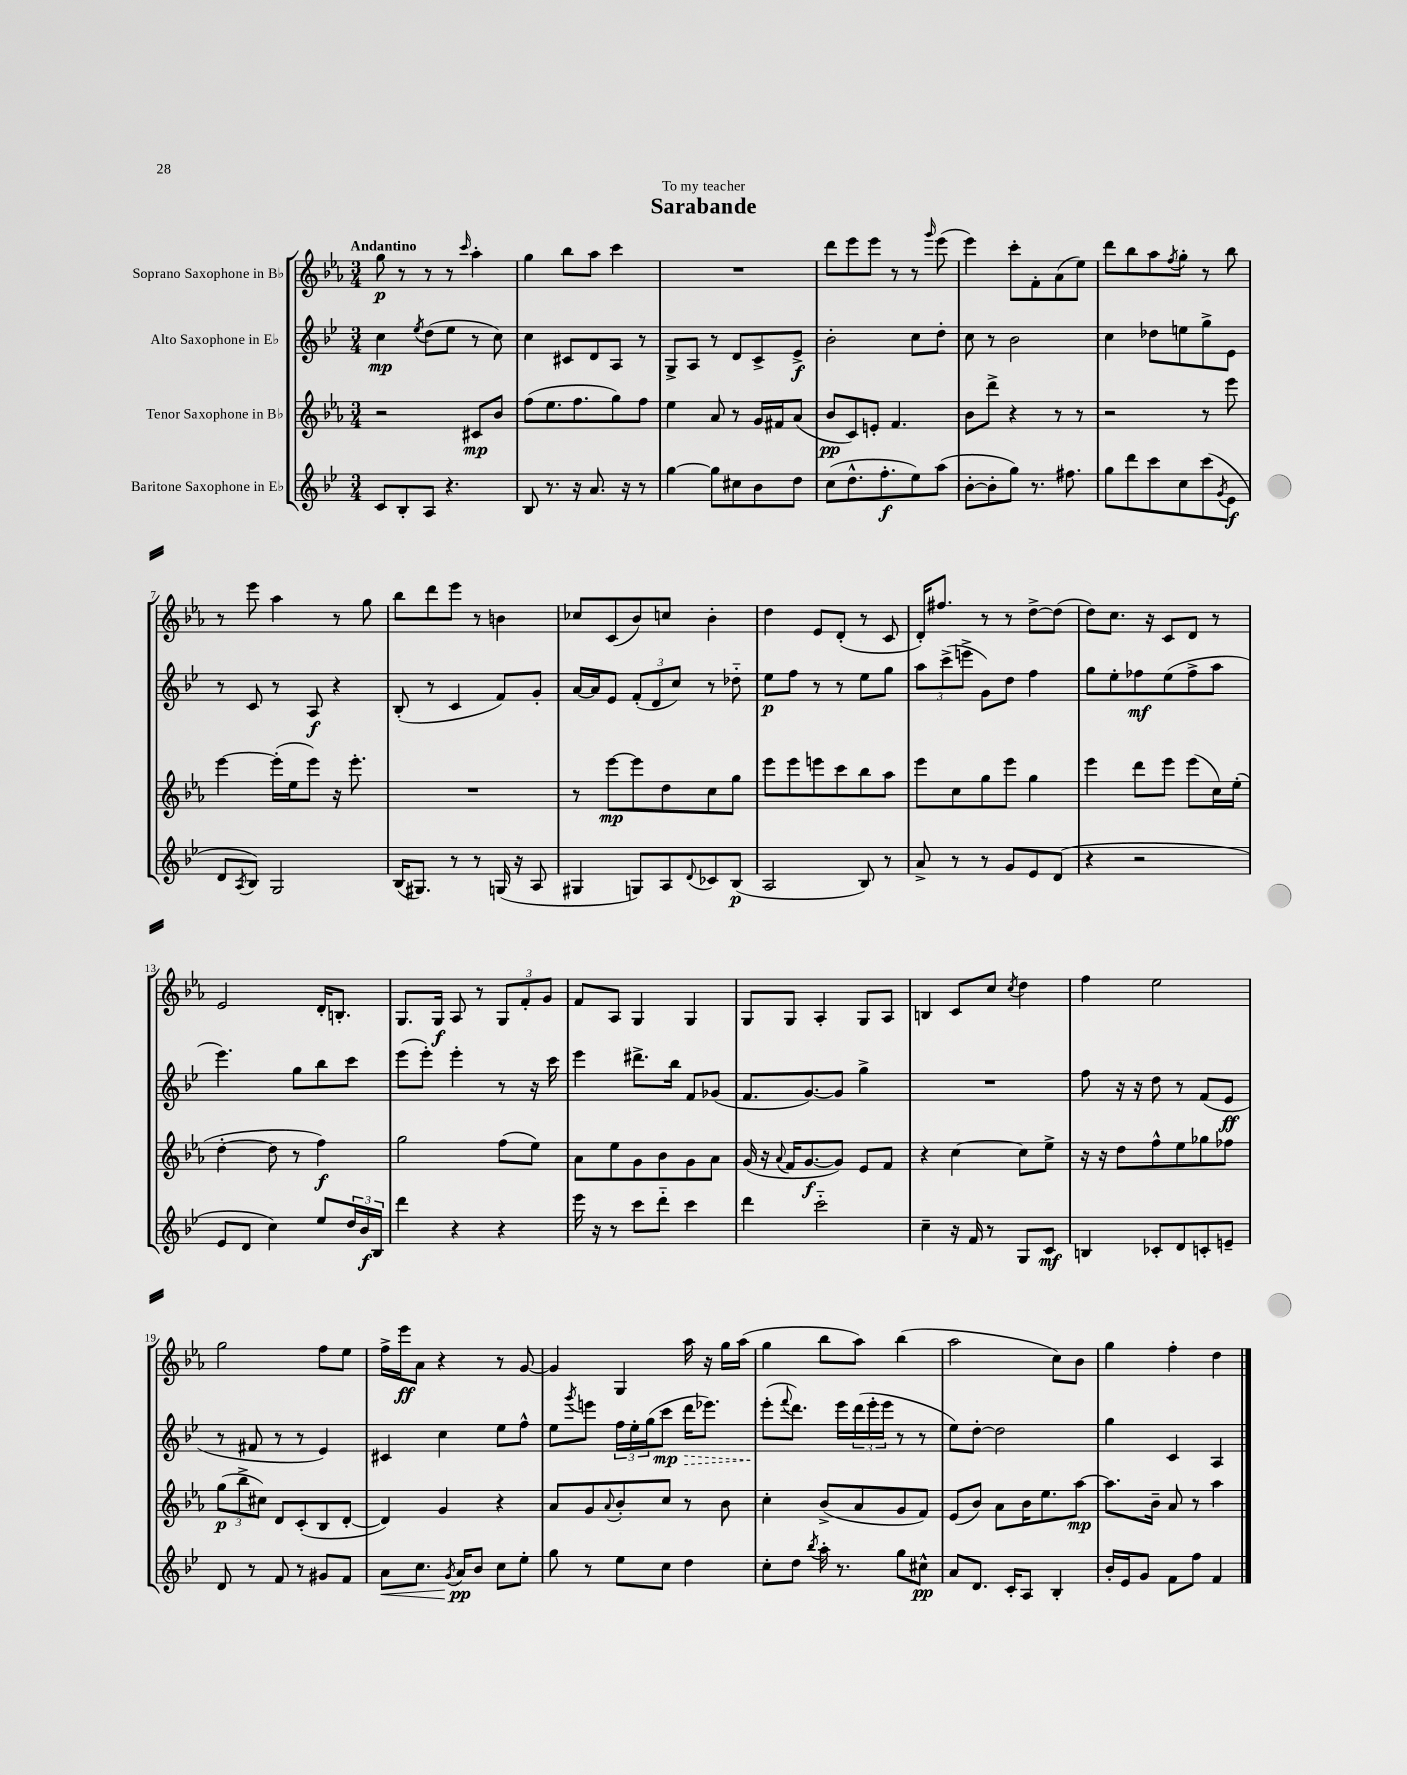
\header { title = "Sarabande" dedication = "To my teacher" }
<<
\new StaffGroup <<
\new Staff = "s0" \with { instrumentName = "Soprano Saxophone in Bb" } {
    \clef treble \key ees \major \numericTimeSignature \time 3/4 \tempo "Andantino"
    g''8\p r8 r8 r8 \grace { c'''16 } aes''4-. |
    g''4 bes''8 aes''8 c'''4 |
    R2. |
    d'''8 ees'''8 ees'''8 r8 r8 \grace { g'''16 } ees'''8( |
    ees'''4) c'''8-. f'8-. aes'8( ees''8) |
    d'''8 bes''8 aes''8 \acciaccatura { f''8 } g''8-. r8 bes''8 |
    r8 ees'''8 aes''4 r8 g''8 |
    bes''8 d'''8 ees'''8 r8 b'4 |
    ces''8 c'8( bes'8) c''8 bes'4-. |
    d''4 ees'8 d'8-.( r8 c'8 |
    d'16-.) fis''8. r8 r8 d''8~-> d''8( |
    d''8) c''8. r16 c'8 d'8 r8 |
    ees'2 d'16-. b8.-. |
    g8. g16\f aes8 r8 \tuplet 3/2 { g8 f'8-. g'8 } |
    f'8 aes8 g4 g4 |
    g8 g8 aes4-. g8 aes8 |
    b4 c'8 c''8 \acciaccatura { c''8 } d''4 |
    f''4 ees''2 |
    g''2 f''8 ees''8 |
    f''16-> ees'''16\ff aes'8 r4 r8 g'8~ |
    g'4 g4 aes''16 r16 g''16 aes''16( |
    g''4 bes''8 aes''8) bes''4( |
    aes''2 c''8) bes'8 |
    g''4 f''4-. d''4 \bar "|." |
}
\new Staff = "s1" \with { instrumentName = "Alto Saxophone in Eb" } {
    \clef treble \key bes \major \numericTimeSignature \time 3/4
    c''4\mp \acciaccatura { ees''8 } d''8( ees''8 r8 c''8) |
    c''4 cis'8 d'8 a8 r8 |
    g8-> a8 r8 d'8 c'8-> ees'8->\f |
    bes'2-. c''8 d''8-. |
    c''8 r8 bes'2 |
    c''4 des''8 e''8 g''8-> ees'8 |
    r8 c'8 r8 a8\f r4 |
    bes8-.( r8 c'4 f'8) g'8-. |
    a'16~ a'16 ees'8 \tuplet 3/2 { f'8-.( d'8 c''8) } r8 des''8-_ |
    ees''8\p f''8 r8 r8 ees''8 g''8 |
    \tuplet 3/2 { a''8 c'''8->( e'''8-> } g'8) d''8 f''4 |
    g''8 ees''8-. fes''8\mf ees''8( fes''8-> a''8 |
    ees'''4.) g''8 bes''8 c'''8 |
    ees'''8( ees'''8-.) ees'''4-. r8 r16 c'''16 |
    ees'''4 dis'''8.-> bes''16 f'8 ges'8( |
    f'8. g'8.~) g'8 g''4-> |
    R2. |
    f''8 r16 r16 d''8 r8 f'8( ees'8\ff |
    r8 fis'8 r8 r8 ees'4) |
    cis'4 c''4 ees''8 f''8-^ |
    ees''8 \acciaccatura { g'''8 } e'''8 \tuplet 3/2 { f''16 ees''16-. g''16( } c'''8\mp \once \override Hairpin.style = #'dashed-line d'''16\> ees'''8.) |
    ees'''8-.\!( \appoggiatura { f'''8 } d'''8.) ees'''16 \tuplet 3/2 { d'''16( ees'''16-. ees'''16 } r8 r8 |
    ees''8) d''8~-. d''2 |
    g''4 c'4 a4 \bar "|." |
}
\new Staff = "s2" \with { instrumentName = "Tenor Saxophone in Bb" } {
    \clef treble \key ees \major \numericTimeSignature \time 3/4
    r2 cis'8\mp bes'8 |
    f''8( ees''8. f''8. g''8) f''8 |
    ees''4 aes'8 r8 g'16 fis'16 aes'8( |
    bes'8\pp c'8) e'8-. f'4. |
    bes'8 d'''8-> r4 r8 r8 |
    r2 r8 ees'''8 |
    ees'''4~ ees'''16-.( ees''16 ees'''8) r16 ees'''8.-. |
    R2. |
    r8 ees'''8~\mp ees'''8 d''8 c''8 g''8 |
    ees'''8 ees'''8 e'''8 c'''8 bes''8 aes''8 |
    ees'''8 c''8 g''8 ees'''8 g''4 |
    ees'''4 d'''8 ees'''8 ees'''8( c''16) ees''16-.( |
    d''4~-. d''8 r8 f''4\f) |
    g''2 f''8( ees''8) |
    aes'8 ees''8 g'8 bes'8 g'8 aes'8 |
    g'16( r16 \appoggiatura { aes'8 } f'16 g'8.~\f g'8) ees'8 f'8 |
    r4 c''4~ c''8 ees''8-> |
    r16 r16 d''8 f''8-^ ees''8 ges''8 fes''8 |
    \tuplet 3/2 { g''8\p( bes''8-> cis''8) } d'8 c'8-.( bes8 d'8~-. |
    d'4) g'4 r4 |
    aes'8 g'8 \appoggiatura { aes'8 } bes'8-. c''8 r8 bes'8 |
    c''4-. bes'8->( aes'8 g'8 f'8) |
    ees'8( bes'8) aes'8 bes'16 ees''8. aes''8~\mp |
    aes''8. bes'16-- aes'8 r8 aes''4 \bar "|." |
}
\new Staff = "s3" \with { instrumentName = "Baritone Saxophone in Eb" } {
    \clef treble \key bes \major \numericTimeSignature \time 3/4
    c'8 bes8-. a8 r4. |
    bes8 r8. r16 a'8. r16 r8 |
    g''4~ g''8 cis''8 bes'8 d''8 |
    c''8( d''8.-^ f''8.-.\f ees''8) a''8( |
    bes'8~-. bes'8-. g''8) r8. fis''8. |
    g''8 d'''8 c'''8 c''8 c'''8( \acciaccatura { g'8 } ees'8\f |
    d'8 \acciaccatura { a8 } bes8) g2 |
    bes16( gis8.) r8 r8 g16( r16 a8 |
    gis4 g8) a8 \appoggiatura { d'8 } ces'8 bes8\p( |
    a2 bes8) r8 |
    a'8-> r8 r8 g'8 ees'8 d'8( |
    r4 r2 |
    ees'8 d'8 c''4) ees''8 \tuplet 3/2 { d''16 bes'16\f bes16 } |
    d'''4 r4 r4 |
    ees'''16 r16 r8 c'''8 d'''8-_ c'''4 |
    d'''4 c'''2-_ |
    c''4-- r16 f'16 r8 g8 c'8\mf |
    b4 ces'8-. d'8 c'8-. e'8-- |
    d'8 r8 f'8 r8 gis'8 f'8 |
    a'8\< c''8. \acciaccatura { g'8 } a'16\pp\! bes'8 c''8 ees''8-. |
    g''8 r8 ees''8 c''8 d''4 |
    c''8-. d''8 \acciaccatura { bes''8 } a''16-. r8. g''8 cis''8-^\pp |
    a'8 d'8. c'16-. a8 bes4-. |
    bes'16-. ees'16 g'8 f'8 f''8 f'4 \bar "|." |
}
>>
>>
